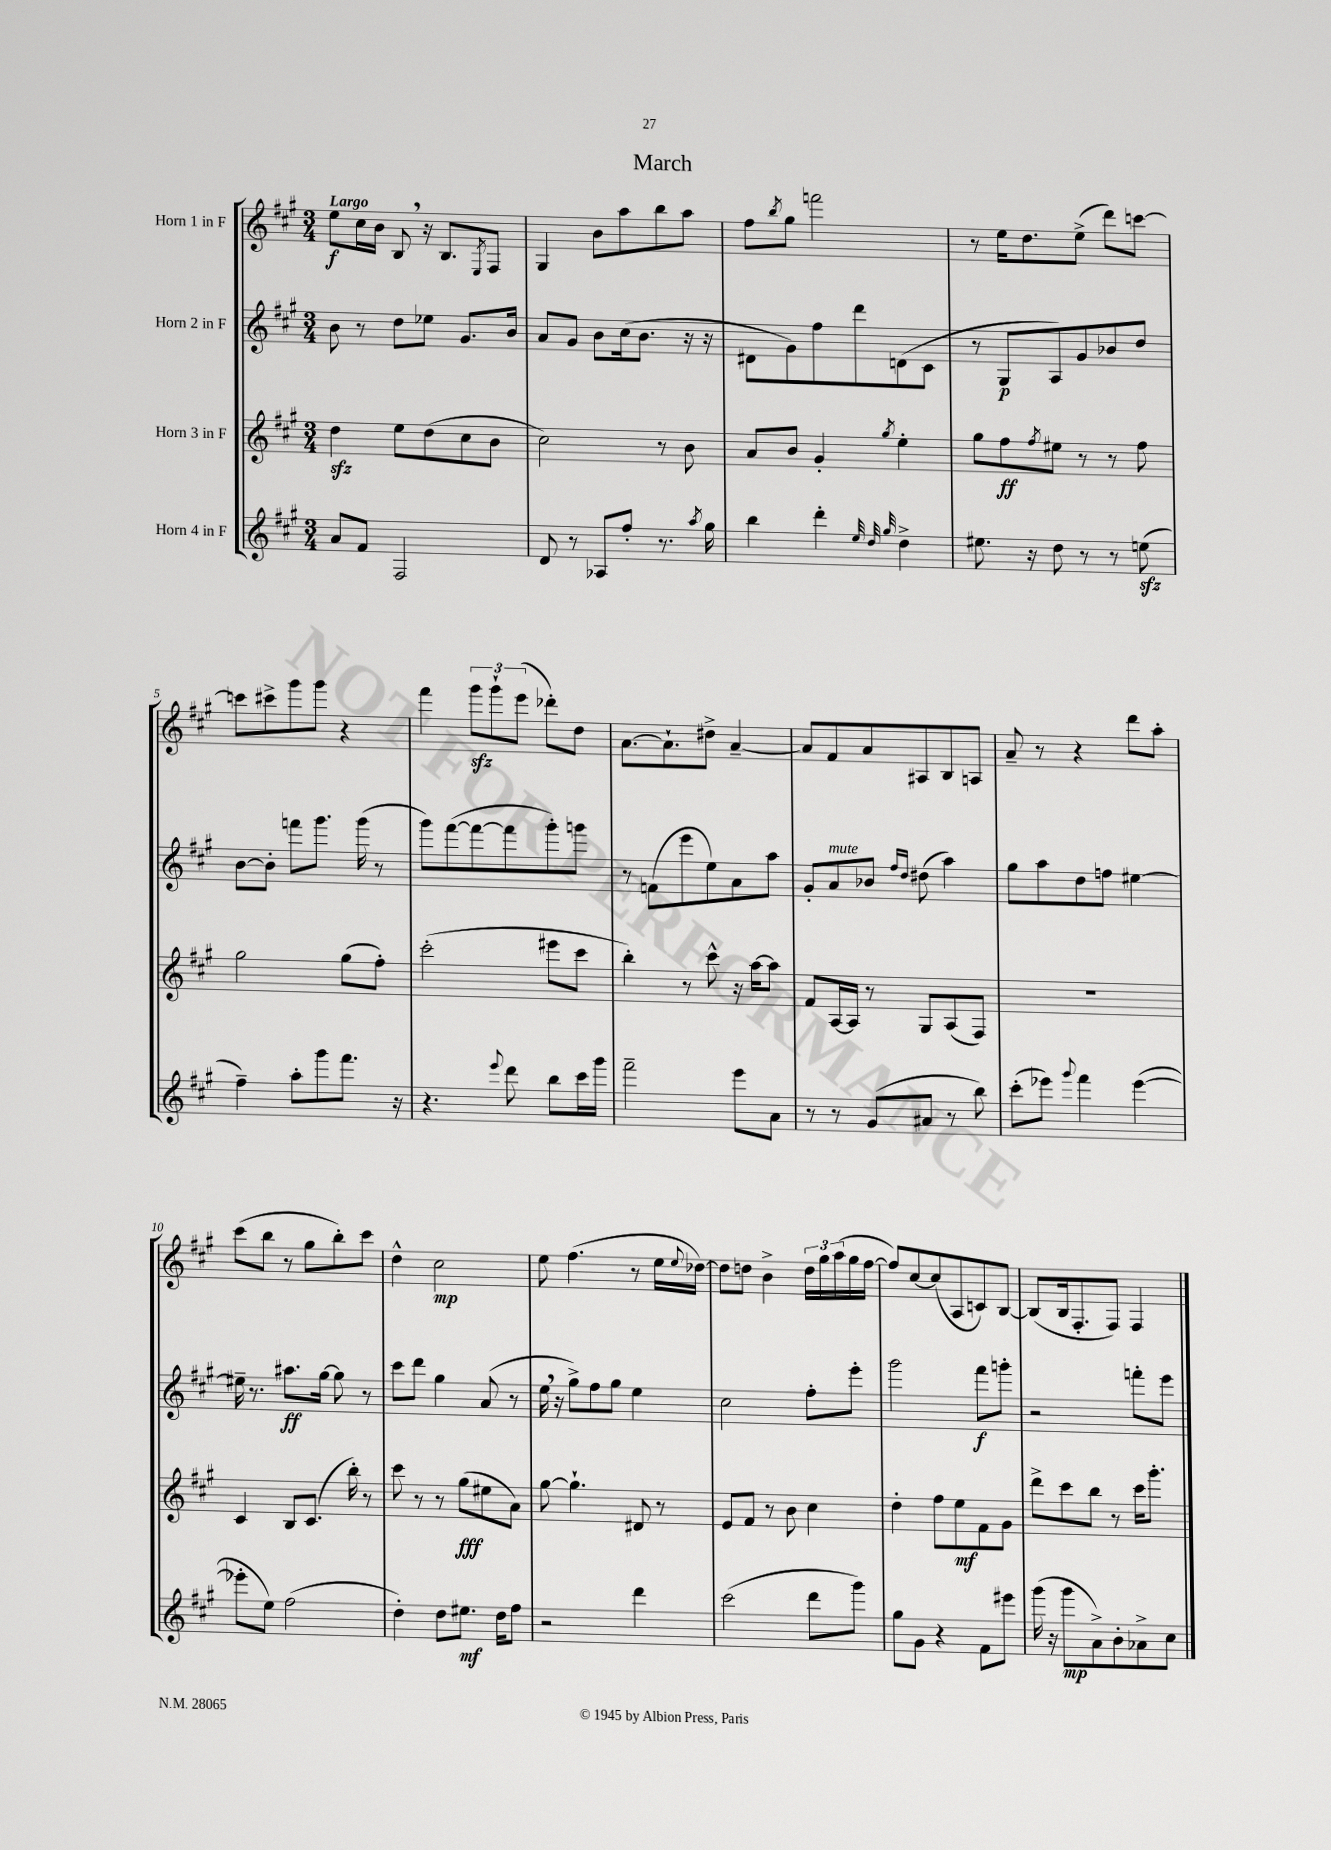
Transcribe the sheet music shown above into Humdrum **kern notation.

**kern	**dynam	**kern	**dynam	**kern	**dynam	**kern	**dynam
*part4	*part4	*part3	*part3	*part2	*part2	*part1	*part1
*staff4	*staff4	*staff3	*staff3	*staff2	*staff2	*staff1	*staff1
*I"Horn 4 in F	*	*I"Horn 3 in F	*	*I"Horn 2 in F	*	*I"Horn 1 in F	*
*clefG2	*	*clefG2	*	*clefG2	*	*clefG2	*
*k[f#c#g#]	*	*k[f#c#g#]	*	*k[f#c#g#]	*	*k[f#c#g#]	*
*M3/4	*	*M3/4	*	*M3/4	*	*M3/4	*
=1	=1	=1	=1	=1	=1	=1	=1
!	!	!	!	!	!	!LO:TX:a:B:t=Largo	!
8a/L	.	4ddzz\	.	8b\	.	8ee\L	f
8f#/J	.	.	.	8r	.	16cc#\L	.
.	.	.	.	.	.	16b\JJ	.
2F#/	.	8ee\L	.	8dd\L	.	8B,/	.
.	.	(8dd\	.	8ee-X\J	.	16r	.
.	.	.	.	.	.	8.B/L	.
.	.	8cc#\	.	8.g#/L	.	.	.
.	.	.	.	.	.	8qE/	.
.	.	8b\J	.	.	.	8F#/J	.
.	.	.	.	16b/Jk	.	.	.
=2	=2	=2	=2	=2	=2	=2	=2
8d/	.	2cc#\)	.	8a/L	.	4G#/	.
8r	.	.	.	8g#/J	.	.	.
8A-X/L	.	.	.	8b\L	.	8b\L	.
8ff#'/J	.	.	.	(16cc#\k	.	8aa\	.
.	.	.	.	8.b\J	.	.	.
8.r	.	8r	.	.	.	8bb\	.
.	.	8b\	.	16r	.	8aa\J	.
8qaa/	.	.	.	.	.	.	.
16gg#\	.	.	.	16r	.	.	.
=3	=3	=3	=3	=3	=3	=3	=3
4bb\	.	8a/L	.	8d#X\L	.	8ff#\L	.
.	.	.	.	.	.	8qbb/	.
.	.	8b/J	.	8g#\)	.	8gg#\J	.
4ddd'\	.	4g#'/	.	8ff#\	.	2fffn\	.
.	.	.	.	8ddd\	.	.	.
32qqee/	.	.	.	.	.	.	.
32qqdd/	.	.	.	.	.	.	.
32qqgg#/	.	8qgg#/	.	.	.	.	.
4dd^\	.	4ee'\	.	(8dn\	.	.	.
.	.	.	.	8c#\J	.	.	.
=4	=4	=4	=4	=4	=4	=4	=4
8.ee#X\	.	8gg#\L	.	8r	.	8r	.
.	.	8ff#\	ff	8G#/L	p	16ee\KL	.
16r	.	.	.	.	.	8.dd\	.
.	.	8qff#/	.	.	.	.	.
8dd\	.	8ee#X\J	.	8A/)	.	.	.
8r	.	8r	.	8g#/	.	(8ee^\J	.
8r	.	8r	.	8b-X/	.	8ddd\L)	.
(8eenzz\	.	8ff#\	.	8dd/J	.	[8cccn\J	.
!!LO:LB:g=z
=5	=5	=5	=5	=5	=5	=5	=5
4ff#~\)	.	2gg#\	.	[8b\L	.	8cccn\L]	.
.	.	.	.	8b'\J]	.	8ccc#X^\	.
8aa'\L	.	.	.	8fffn\L	.	8ggg#\	.
8ggg#\	.	.	.	8.ggg#\J	.	8ggg#\J	.
8.fff#\J	.	(8gg#\L	.	.	.	4r	.
.	.	.	.	(16ggg#\	.	.	.
.	.	8ff#'\J)	.	8r	.	.	.
16r	.	.	.	.	.	.	.
=6	=6	=6	=6	=6	=6	=6	=6
4.r	.	(2ccc#'\	.	8ggg#\L)	.	4fff#\	.
.	.	.	.	([8fff#\	.	.	.
.	.	.	.	8fff#\_	.	12ggg#zz\L	.
.	.	.	.	.	.	12ggg#`\	.
8qqeee/	.	.	.	.	.	.	.
8ddd\	.	.	.	8fff#\]	.	.	.
.	.	.	.	.	.	(12eee\J	.
8bb\L	.	8eee#X\L	.	8ggg#'\)	.	8ddd-X'\L)	.
16ccc#\L	.	8ccc#\J	.	8gggn\J	.	8dd\J	.
16ggg#\JJ	.	.	.	.	.	.	.
=7	=7	=7	=7	=7	=7	=7	=7
2fff#~\	.	4bb'\)	.	8r	.	[8.a\L	.
.	.	.	.	(8fn\L	.	.	.
.	.	.	.	.	.	8.a`\]	.
.	.	8r	.	8eee\	.	.	.
.	.	8ccc#^^\	.	8ee\)	.	8dd#X^\J	.
8eee\L	.	16r	.	8a\	.	[4a~/	.
.	.	[16aa\KL	.	.	.	.	.
8a\J	.	8aa\J]	.	8aa\J	.	.	.
=8	=8	=8	=8	=8	=8	=8	=8
8r	.	8f#/L	.	8g#'/L	.	8a/L]	.
!	!	!	!	!LO:TX:a:i:t=mute	!	!	!
8r	.	[16A/L	.	8a/	.	8f#/	.
.	.	16A/JJ]	.	.	.	.	.
(8g#/L	.	8r	.	8b-X/J	.	8a/	.
.	.	.	.	16qqff#/LL	.	.	.
.	.	.	.	16qqdd/JJ	.	.	.
8a#X/J	.	8G#/L	.	(8dd#X\	.	8A#X/	.
8r	.	(8A/	.	4aa\)	.	8B/	.
8bb\)	.	8F#/J)	.	.	.	8An/J	.
=9	=9	=9	=9	=9	=9	=9	=9
(8ccc#'\L	.	2.r	.	8gg#\L	.	8a~/	.
8eee-X\J)	.	.	.	8aa\	.	8r	.
8qqggg#/	.	.	.	.	.	.	.
4fff#\	.	.	.	8dd\	.	4r	.
.	.	.	.	8ffn\J	.	.	.
([4eee-\	.	.	.	[4ee#X\	.	8ddd\L	.
.	.	.	.	.	.	8aa'\J	.
!!LO:LB:g=z
=10	=10	=10	=10	=10	=10	=10	=10
8eee-X'\L]	.	4c#/	.	16ee#X~\]	.	(8ccc#\L	.
.	.	.	.	8.r	.	.	.
8ee\J)	.	.	.	.	.	8bb\J	.
(2ff#\	.	8B/L	.	8.aa#X\L	ff	8r	.
.	.	(8.c#/J	.	.	.	8gg#\L	.
.	.	.	.	[16gg#\Jk	.	.	.
.	.	.	.	8gg#\]	.	8bb'\)	.
.	.	16bb'\)	.	.	.	.	.
.	.	8r	.	8r	.	8ccc#\J	.
=11	=11	=11	=11	=11	=11	=11	=11
4dd'\)	.	8ccc#\	.	8ccc#\L	.	4dd^^\	.
.	.	8r	.	8ddd\J	.	.	.
8dd\L	.	8r	.	4gg#\	.	2cc#\	mp
8.ee#X\J	mf	(8gg#\L	fff	.	.	.	.
.	.	8ee#X\	.	(8a/	.	.	.
16dd\KL	.	.	.	.	.	.	.
8ff#\J	.	8a\J)	.	8r	.	.	.
=12	=12	=12	=12	=12	=12	=12	=12
2r	.	[8gg#\	.	16ee,\	.	8ee\	.
.	.	.	.	16r	.	.	.
.	.	4.gg#`\]	.	8gg#^\L)	.	(4.ff#\	.
.	.	.	.	8ff#\	.	.	.
.	.	.	.	8gg#\J	.	.	.
4ddd\	.	8d#X/	.	4ee\	.	8r	.
.	.	8r	.	.	.	16ee\LL	.
.	.	.	.	.	.	8qqee/	.
.	.	.	.	.	.	[16dd-X\JJ)	.
=13	=13	=13	=13	=13	=13	=13	=13
(2ccc#\	.	8e/L	.	2cc#\	.	8dd-\L]	.
.	.	8f#/J	.	.	.	8ddn\J	.
.	.	8r	.	.	.	4b^\	.
.	.	8b\	.	.	.	.	.
8ddd\L	.	4cc#\	.	8ff#'\L	.	24dd\LL	.
.	.	.	.	.	.	24gg#\	.
.	.	.	.	.	.	(24aa\	.
8ggg#\J)	.	.	.	8eee'\J	.	16gg#\	.
.	.	.	.	.	.	[16ff#\JJ	.
=14	=14	=14	=14	=14	=14	=14	=14
8gg#\L	.	4dd'\	.	2ggg#\	.	8ff#/L])	.
8g#\J	.	.	.	.	.	[8cc#/	.
4r	.	8ff#\L	.	.	.	(8cc#/]	.
.	.	8ee\	mf	.	.	8A/	.
8f#\L	.	8f#\	.	8fff#\L	f	8cn/)	.
8eee#X\J	.	8g#\J	.	8gggn'\J	.	[8B/J	.
=15	=15	=15	=15	=15	=15	=15	=15
(16ggg#\	.	8ddd^\L	.	2r	.	(8B/L]	.
16r	.	.	.	.	.	.	.
8ggg#\L	mp	8ccc#\	.	.	.	16B/k	.
.	.	.	.	.	.	8.F#'/	.
8a^\)	.	8bb\J	.	.	.	.	.
8b'\	.	8r	.	.	.	8F#/J)	.
8a-X^\	.	16ccc#\KL	.	8fffn'\L	.	4F#/	.
.	.	8.ggg#'\J	.	.	.	.	.
8cc#\J	.	.	.	8eee\J	.	.	.
==	==	==	==	==	==	==	==
*-	*-	*-	*-	*-	*-	*-	*-
